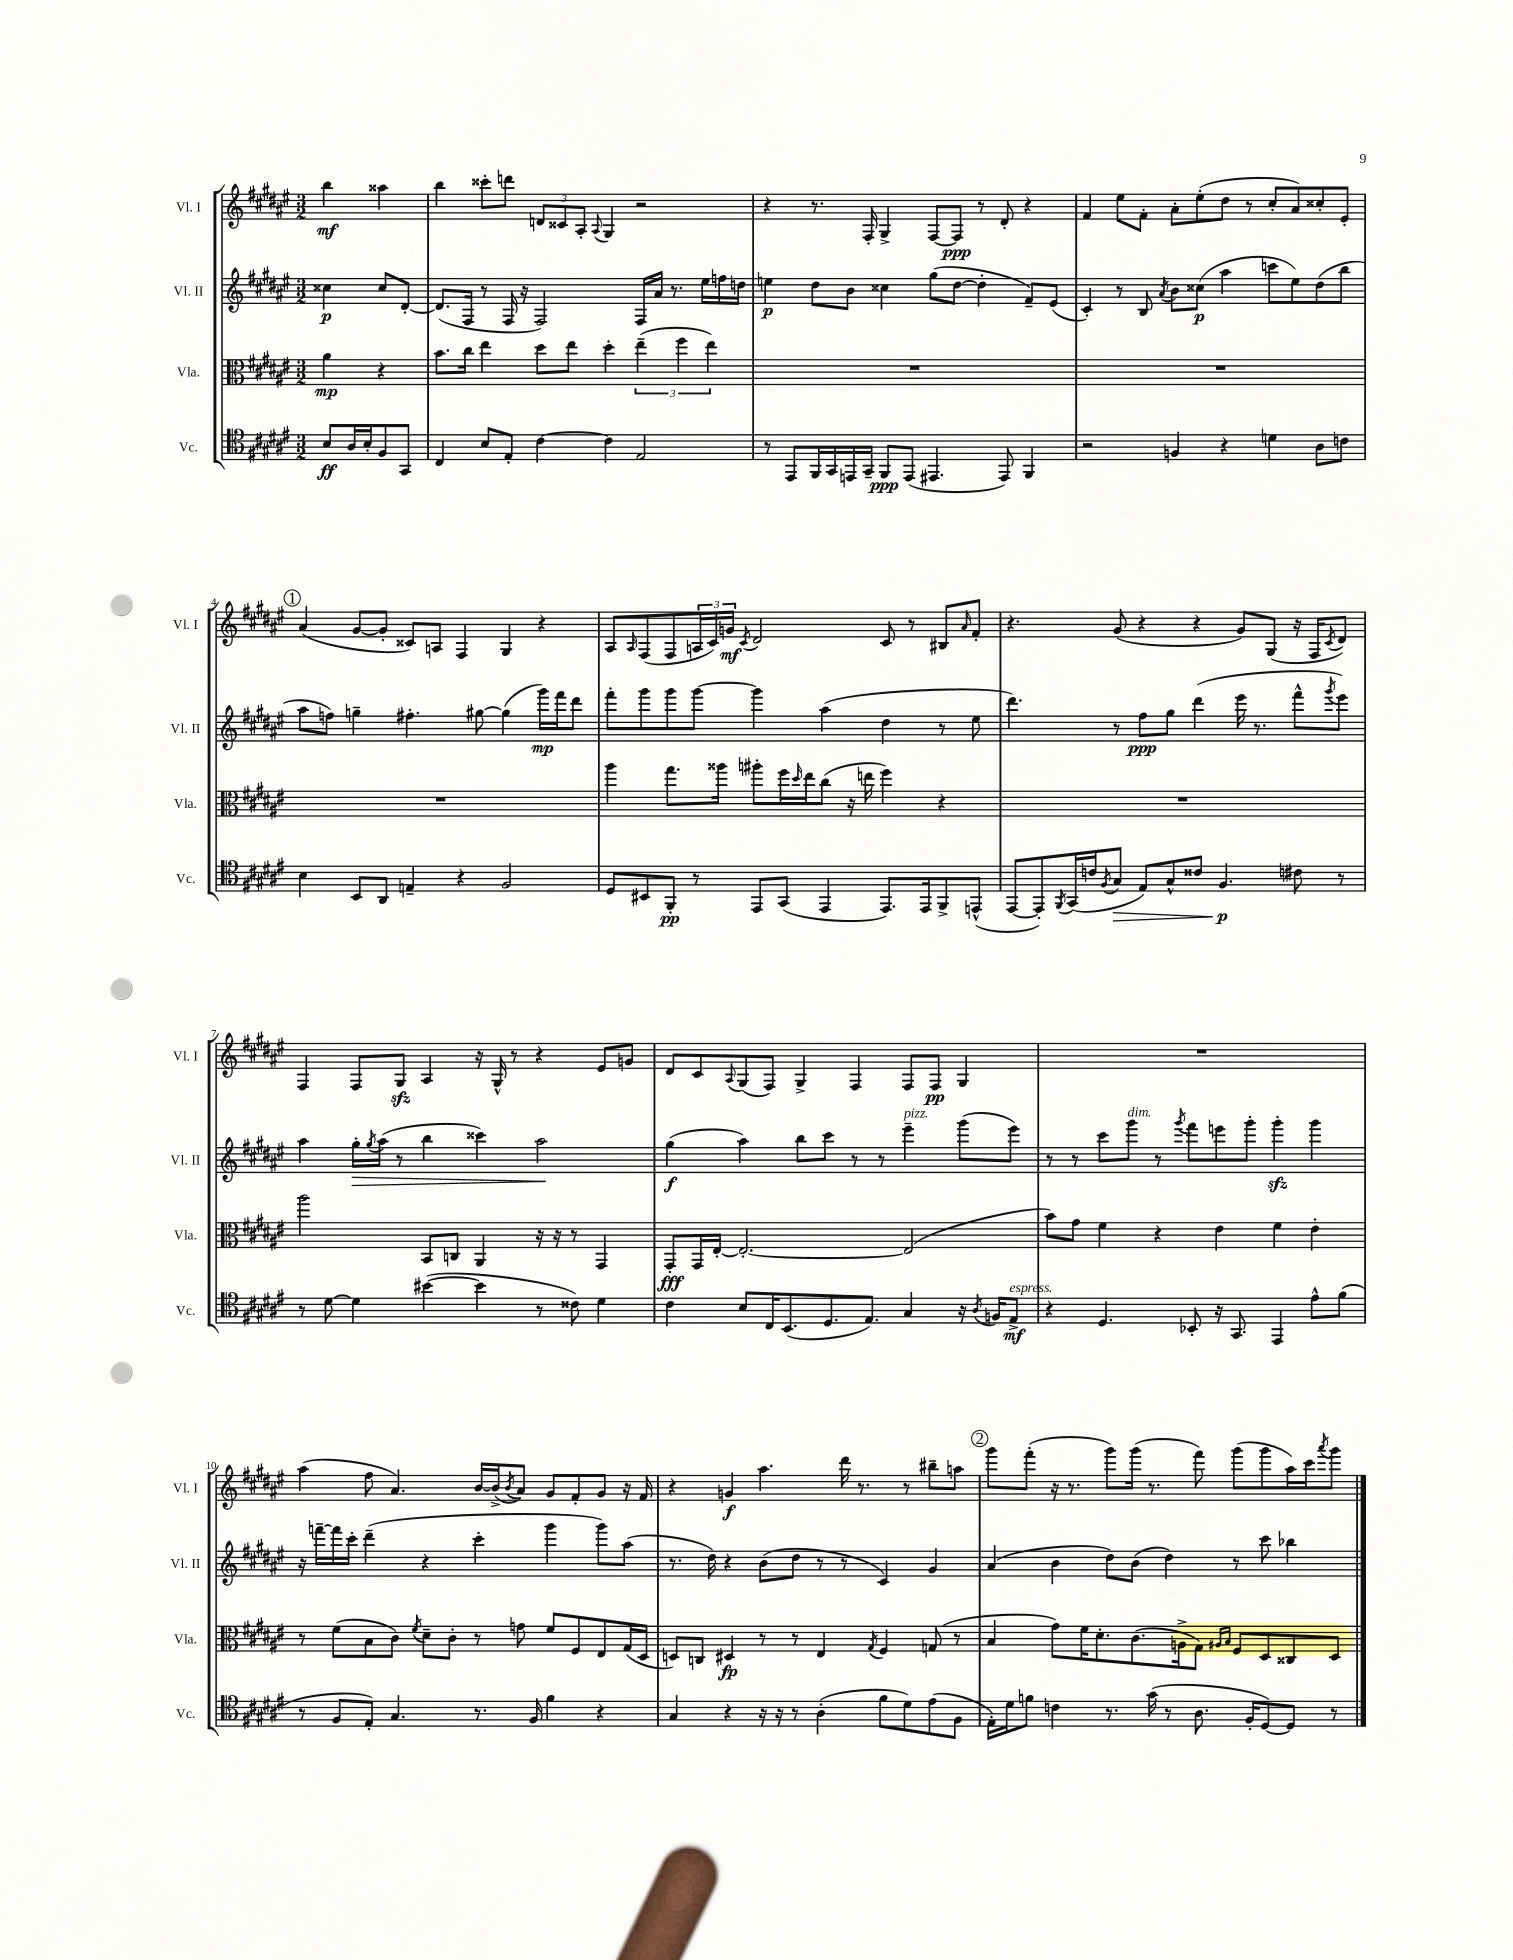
<<
\new StaffGroup <<
\new Staff = "s0" \with { instrumentName = "Vl. I" shortInstrumentName = "Vl. I" } {
    \clef treble \key fis \major \numericTimeSignature \time 3/2 \partial 2
    b''4\mf aisis''4 |
    b''4 cisis'''8-. d'''8 \tuplet 3/2 { d'8 cisis'8 ais8-. } \appoggiatura { ais8 } gis4 r2 |
    r4 r8. fis16-. gis4-> fis8~ fis8\ppp r8 dis'8-. r4 |
    fis'4 eis''8 fis'8-. ais'8-. eis''8-.( dis''8 r8 cis''8-. ais'8) cisis''8-. eis'8-. |
    \mark \markup { \circle "1" } ais'4( gis'8~ gis'8-. cisis'8) a8 fis4 gis4 r4 |
    ais8 \grace { ais16 } fis8( fis8 \tuplet 3/2 { a16 cis'16) g'16\mf } \acciaccatura { cis'8 } dis'2 cis'8 r8 bis8 \grace { ais'16 } fis'8-. |
    r4. gis'8( r4 r4 gis'8) gis8( r16 fis16 \acciaccatura { cis'8 } dis'8) |
    fis4 fis8 gis8\sfz ais4 r16 gis16-^ r8 r4 eis'8 g'8 |
    dis'8 cis'8 \appoggiatura { ais8 } gis8( fis8) gis4-> fis4 fis8 fis8\pp gis4 |
    R1. |
    ais''4( fis''8 ais'4.) b'16~ b'16->( \acciaccatura { b'8 } ais'8) gis'8 fis'8-. gis'8 r16 fis'16 |
    r4 g'4\f ais''4. dis'''16 r8. r8 bis''8-- a''8 |
    \mark \markup { \circle "2" } gis'''8 fis'''8-.( r16 r8. gis'''8) gis'''16( r8. fis'''8) gis'''8( gis'''8 ais''16) cis'''16 \acciaccatura { ais'''8 } gis'''8 \bar "|." |
}
\new Staff = "s1" \with { instrumentName = "Vl. II" shortInstrumentName = "Vl. II" } {
    \clef treble \key fis \major \numericTimeSignature \time 3/2 \partial 2
    cisis''4\p cisis''8 dis'8~-. |
    dis'8.( fis16 r8 fis16 r16 fis2) fis16 ais'16 r8. eis''16 f''16 d''16 |
    e''4\p dis''8 b'8 cisis''4 gis''8( dis''8~ dis''4-. fis'8--) eis'8( |
    cis'4-.) r8 b8 \acciaccatura { ais'8 } b'8 cisis''8\p( ais''4 c'''8 eis''8) dis''8( b''8 |
    \mark \markup { \circle "1" } ais''8 f''8) g''4-- fis''4.-. gis''8~ gis''4( gis'''16\mp) fis'''16 dis'''8 |
    fis'''8-. gis'''8 gis'''8 gis'''8~ gis'''4 ais''4( dis''4 r8 eis''8 |
    dis'''4.) r8 fis''8\ppp gis''8 dis'''4( eis'''16 r8. fis'''8-^ \acciaccatura { gis'''8 } eis'''8) |
    ais''4 gis''16-.\> \acciaccatura { gis''8 } ais''16( r8 b''4 cisis'''4) ais''2\! |
    gis''4\f( ais''4) b''8 cis'''8 r8 r8 eis'''4--^\markup { \italic "pizz." } gis'''8( eis'''8) |
    r8 r8 cis'''8 gis'''8^\markup { \italic "dim." } r8 \acciaccatura { gis'''8 } fis'''8 e'''8 gis'''8-. gis'''4-.\sfz gis'''4 |
    r16 f'''16~-- f'''16 cis'''16-. dis'''4--( r4 cis'''4-. gis'''4 gis'''8) ais''8( |
    r8. dis''16) r4 b'8( dis''8 r8 r8 cis'4) gis'4 |
    \mark \markup { \circle "2" } ais'4( b'4 dis''8) b'8( dis''4) r8 cis'''8 bes''4 \bar "|." |
}
\new Staff = "s2" \with { instrumentName = "Vla." shortInstrumentName = "Vla." } {
    \clef alto \key fis \major \numericTimeSignature \time 3/2 \partial 2
    ais'4\mp r4 |
    b'8. cis''16 eis''4 dis''8 eis''8 dis''4-. \tuplet 3/2 { eis''4--( fis''4 eis''4) } |
    R1. |
    R1. |
    \mark \markup { \circle "1" } R1. |
    ais''4 gis''8. aisis''16 ais''8-. fis''16 \grace { dis''16 } eis''16 cis''8( r16 e''16 fis''4) r4 |
    R1. |
    ais''2 b,8 c8 ais,4 r16 r16 r8 gis,4 |
    gis,8-.\fff gis,16 eis16~-. eis2.~-. eis2( |
    b'8) gis'8 fis'4 r4 eis'4 fis'4 eis'4-. |
    r8 fis'8( b8 cis'8) \acciaccatura { fis'8 } dis'8-- cis'8-. r8 g'8 fis'8 fis8 eis8 gis16( dis16 |
    d8) c8 dis4\fp r8 r8 eis4 \acciaccatura { gis8 } fis4 g8( r8 |
    \mark \markup { \circle "2" } b4 gis'8) fis'16 dis'8.-. cis'8.( a16-> gis8) \grace { ais16 b16 } fis8 dis8 cisis8 dis8 \bar "|." |
}
\new Staff = "s3" \with { instrumentName = "Vc." shortInstrumentName = "Vc." } {
    \clef tenor \key fis \major \numericTimeSignature \time 3/2 \partial 2
    b8\ff ais16 b16-. fis8 gis,8 |
    cis4 b8 eis8-. cis'4~ cis'4 eis2 |
    r8 eis,8 fis,16 gis,16 e,16 gis,16-- fis,8\ppp e,8( eis,4. eis,8) fis,4 |
    r2 f4 r4 d'4 ais8 c'8 |
    \mark \markup { \circle "1" } b4 b,8 ais,8 e4-- r4 fis2 |
    dis8 bis,8 fis,8-.\pp r8 eis,8 gis,8( eis,4 eis,8.) eis,16 fis,8-> e,8-^( |
    eis,8~ eis,8-.) \acciaccatura { fis,8 } gis,16( c'16 \acciaccatura { fis8 } gis8\> eis8) gis8-^ cisis'8 fis4.\p\! cis'8 r8 |
    r8 dis'8~ dis'4 bis'4~( bis'4 r8 cisis'8) dis'4 |
    cis'4 b8 cis16 b,8.( dis8. eis8.) gis4 r16 \acciaccatura { ais8 } f16 eis8->\mf^\markup { \italic "espress." } |
    r4 dis4. bes,8-. r16 gis,8. eis,4 eis'8-^ fis'8( |
    r8 fis8 eis8-.) gis4. r8. fis16 fis'4 r4 |
    gis4 r4 r16 r16 r8 ais4-.( fis'8 dis'8) eis'8( fis8 |
    \mark \markup { \circle "2" } eis16-.) dis'16 f'8 c'4 r8. gis'16( r8 ais8. fis16-. dis8~) dis8 r8 \bar "|." |
}
>>
>>
